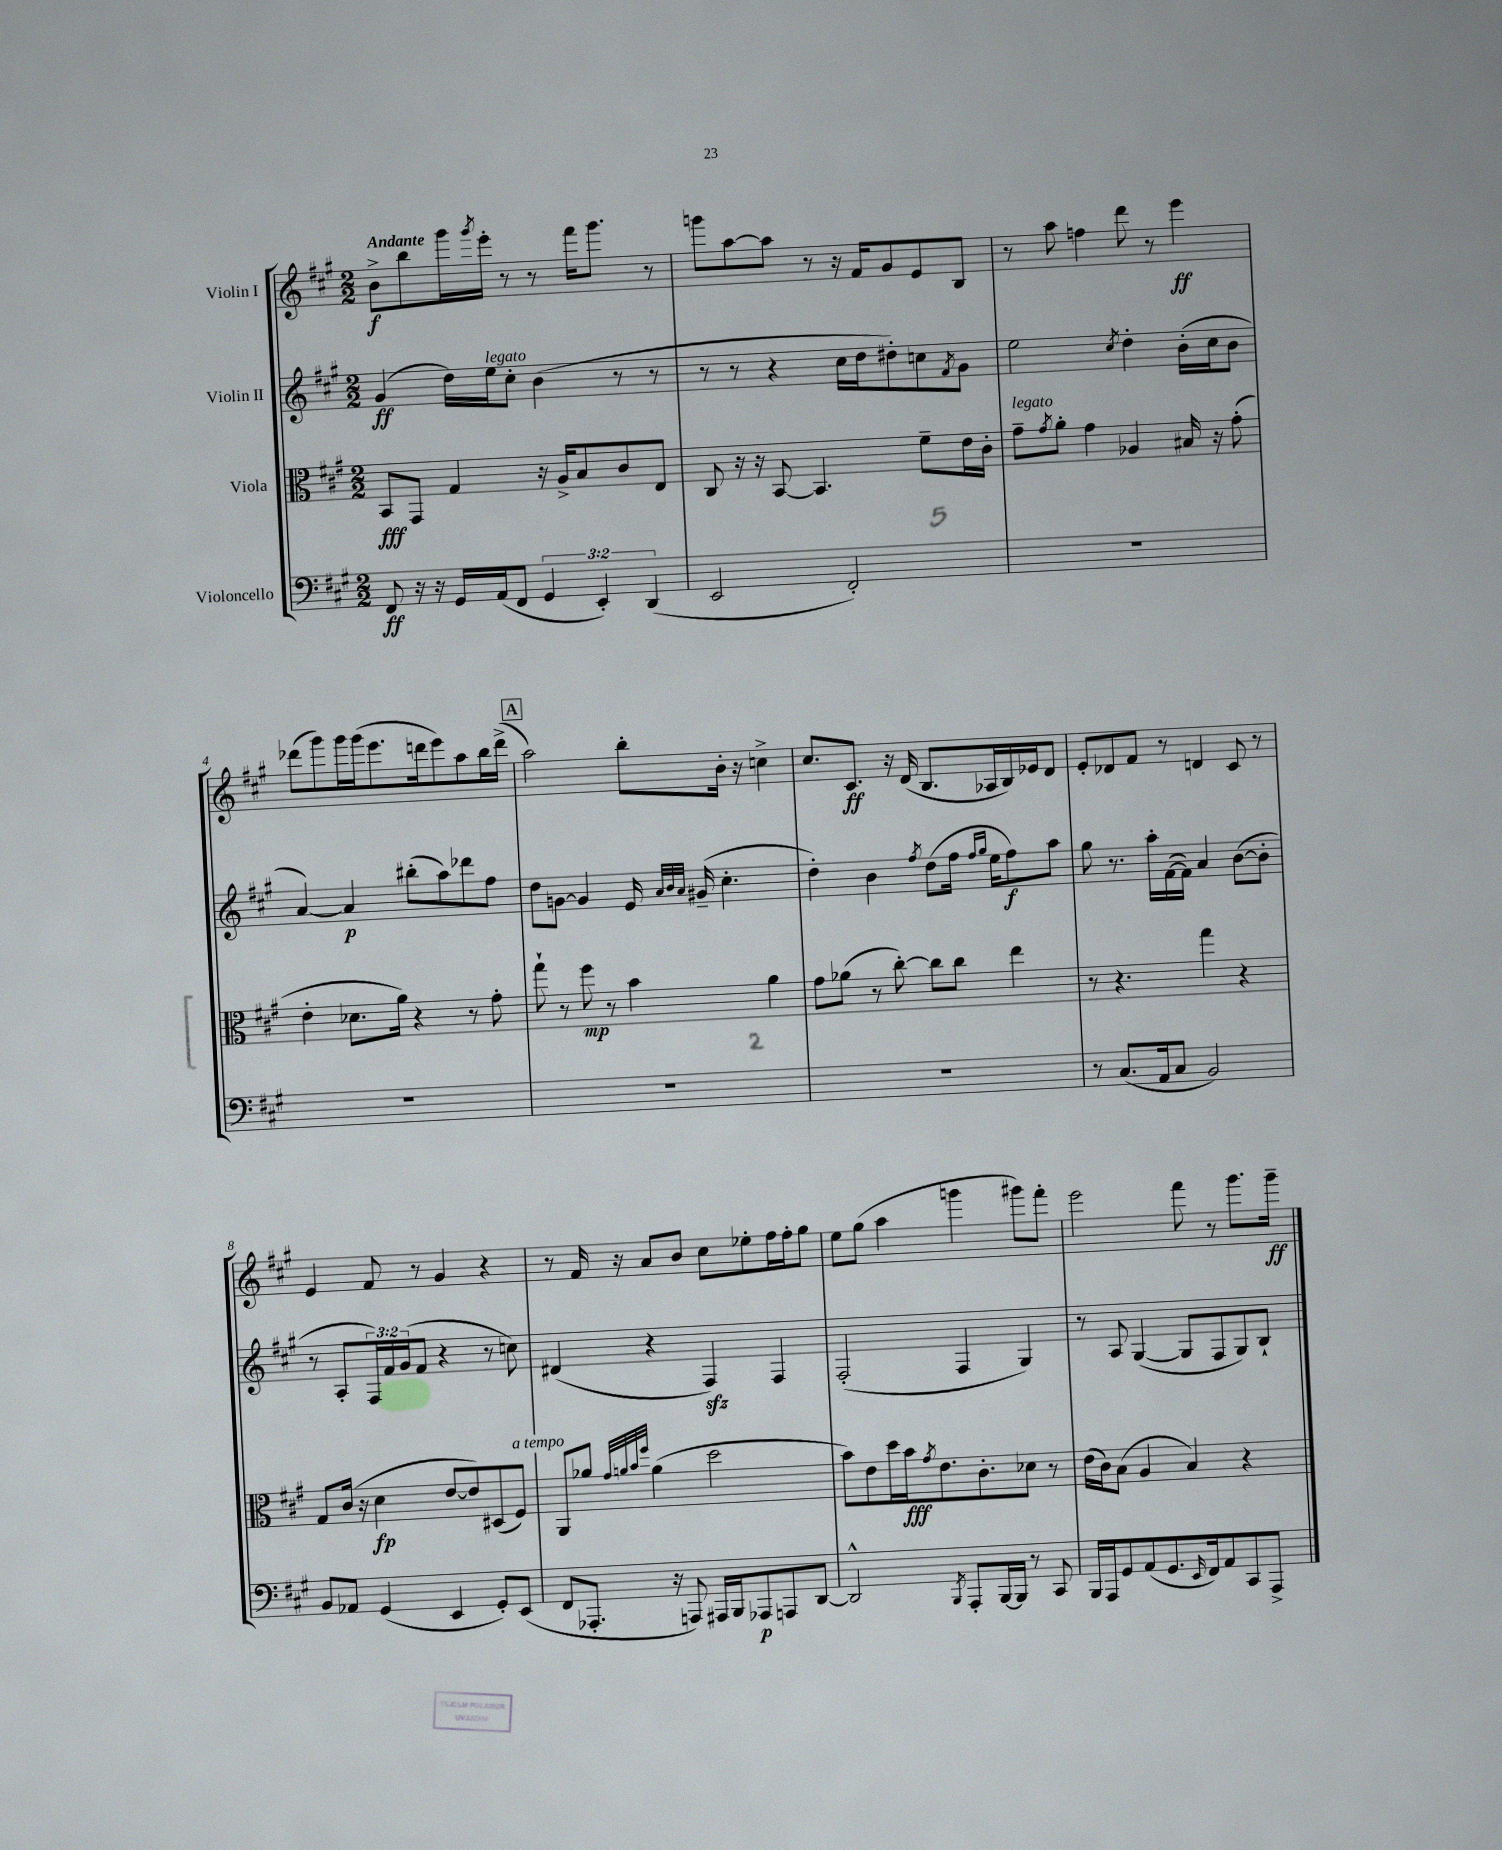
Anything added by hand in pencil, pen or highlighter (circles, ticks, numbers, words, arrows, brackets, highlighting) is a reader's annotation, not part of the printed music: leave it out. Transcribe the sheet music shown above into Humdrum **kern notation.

**kern	**kern	**kern	**kern
*staff4	*staff3	*staff2	*staff1
*clefF4	*clefC3	*clefG2	*clefG2
*k[f#c#g#]	*k[f#c#g#]	*k[f#c#g#]	*k[f#c#g#]
*M2/2	*M2/2	*M2/2	*M2/2
8FF#	8BB	(4g#	8b^
16r	8GG#	.	8bb
16r	.	.	.
16GG#	4G#	16dd)	16ggg#
.	.	.	8qggg#
(16AA	.	16ee	16eee'
8FF#	.	8cc#'	8r
6GG#	16r	(4b	8r
.	16A^	.	.
.	8B	.	16fff#
6EE')	.	.	.
.	.	.	8.ggg#
.	8c#	8r	.
(6DD	.	.	.
.	8E	8r	8r
=	=	=	=
2EE	8C#	8r	8ggg
.	16r	8r	[8aa
.	16r	.	.
.	[8BB	4r	8aa]
.	4.BB]	.	8r
2FF#')	.	16cc#	16r
.	.	16dd	16f#
.	.	8dd#')	8g#
.	8f#~	8cc	8e
.	.	8qf#	.
.	16e	8g#	8B
.	16c#'	.	.
=	=	=	=
1r	8g#~	2ee	8r
.	8qg#	.	.
.	8a'	.	8aa
.	4g#	.	4ff
.	.	8qcc#	.
.	4A-	4dd'	8ddd
.	.	.	8r
.	16B#	(16b'	4eee
.	16r	16cc#	.
.	(8g#'	8b	.
=	=	=	=
1r	4e'	[4a)	(8ddd-
.	.	.	8ggg#)
.	8.d-	4a]	16ggg#
.	.	.	(16ggg#
.	.	.	8.eee
.	16a)	.	.
.	4r	(8bb#'	.
.	.	.	16ddd
.	.	8aa)	8eee)
.	8r	8ddd-	8aa
.	8g#'	8ff#	16bb
.	.	.	(16ddd^
=	=	=	=
1r	8gg#`	8dd	2aa)
.	8r	[8g	.
.	8ff#	4g]	.
.	8r	.	.
.	4b	16e	8bb'
.	.	32qqa	.
.	.	32qqb	.
.	.	32qqa	.
.	.	(16g#~	.
.	.	4.cc#'	16b'
.	.	.	16r
.	4a	.	4cc^
=	=	=	=
1r	8g#	4dd')	8.cc#
.	(8a-	.	.
.	.	.	8.c#
.	8r	4b	.
.	[8cc#')	.	16r
.	.	.	(16d
.	.	8qff#	.
.	8cc#]	(8dd	8.B
.	8cc#	16ff#	.
.	.	16qqff#	.
.	.	16qqgg#	.
.	.	16ee	16A-
.	4ee	8ff#)	16B)
.	.	.	16e-
.	.	8aa	8d
=	=	=	=
8r	8r	8gg#	8e'
(8.C#	4.r	8.r	8d-
.	.	.	8f#
16AA	.	16aa'	.
8C#	.	([16f#	8r
.	.	16f#])	.
2BB)	4gg#	4a	4d
.	4r	([8b	8c#
.	.	8b']	8r
=	=	=	=
8BB	8G#	8r	4e
8AA-	(16c#	8A'	.
.	16r	.	.
(4GG#	4d	24F#)	8f#
.	.	24f#	.
.	.	(24g#	.
.	.	8f#	8r
4EE	[8e	4r	4g#
.	8e])	.	.
8GG#')	(8D#	8r	4r
(8EE	8F#)	8cc)	.
=	=	=	=
8FF#	8AA	(4d#	8r
8.AAA-'	8a-	.	16f#
.	.	.	16r
.	32qqg#	.	.
.	32qqa	.	.
.	32qqb	.	.
.	32qqff#	.	.
.	(4a	4r	8a
16r	.	.	.
8AAA)	.	.	8b
16AAA#	2dd	4F#)	8cc#
16BBB	.	.	.
8AAA-	.	.	8ee-'
8AAA	.	4F#	16ff#
.	.	.	16ff#'
[8DD	.	.	8gg#
=	=	=	=
2DD^^]	8b)	(2F#'	8ee
.	8e	.	(8gg#
.	16dd	.	4aa
.	16b	.	.
.	8qg#	.	.
.	8.e	.	.
8qBBB	.	.	.
8AAA'	.	4F#	4ggg
.	8.c#'	.	.
[16BBB	.	.	.
16BBB]	.	.	.
8r	8d-	4G#)	8ggg#)
8CC#	8r	.	8fff#'
=	=	=	=
16BBB	(16e	8r	2eee
16AAA	16c#)	.	.
8GG#	(8B	8A	.
(8AA	4A	([4G#	.
8.GG#	.	.	.
.	4B)	8G#]	8fff#
16qqEE	.	.	.
16FF#)	.	.	.
8AA	.	8F#	8r
8CC#	4r	8G#)	8.ggg#
8AAA^	.	8B`	.
.	.	.	16ggg#~
==	==	==	==
*-	*-	*-	*-
